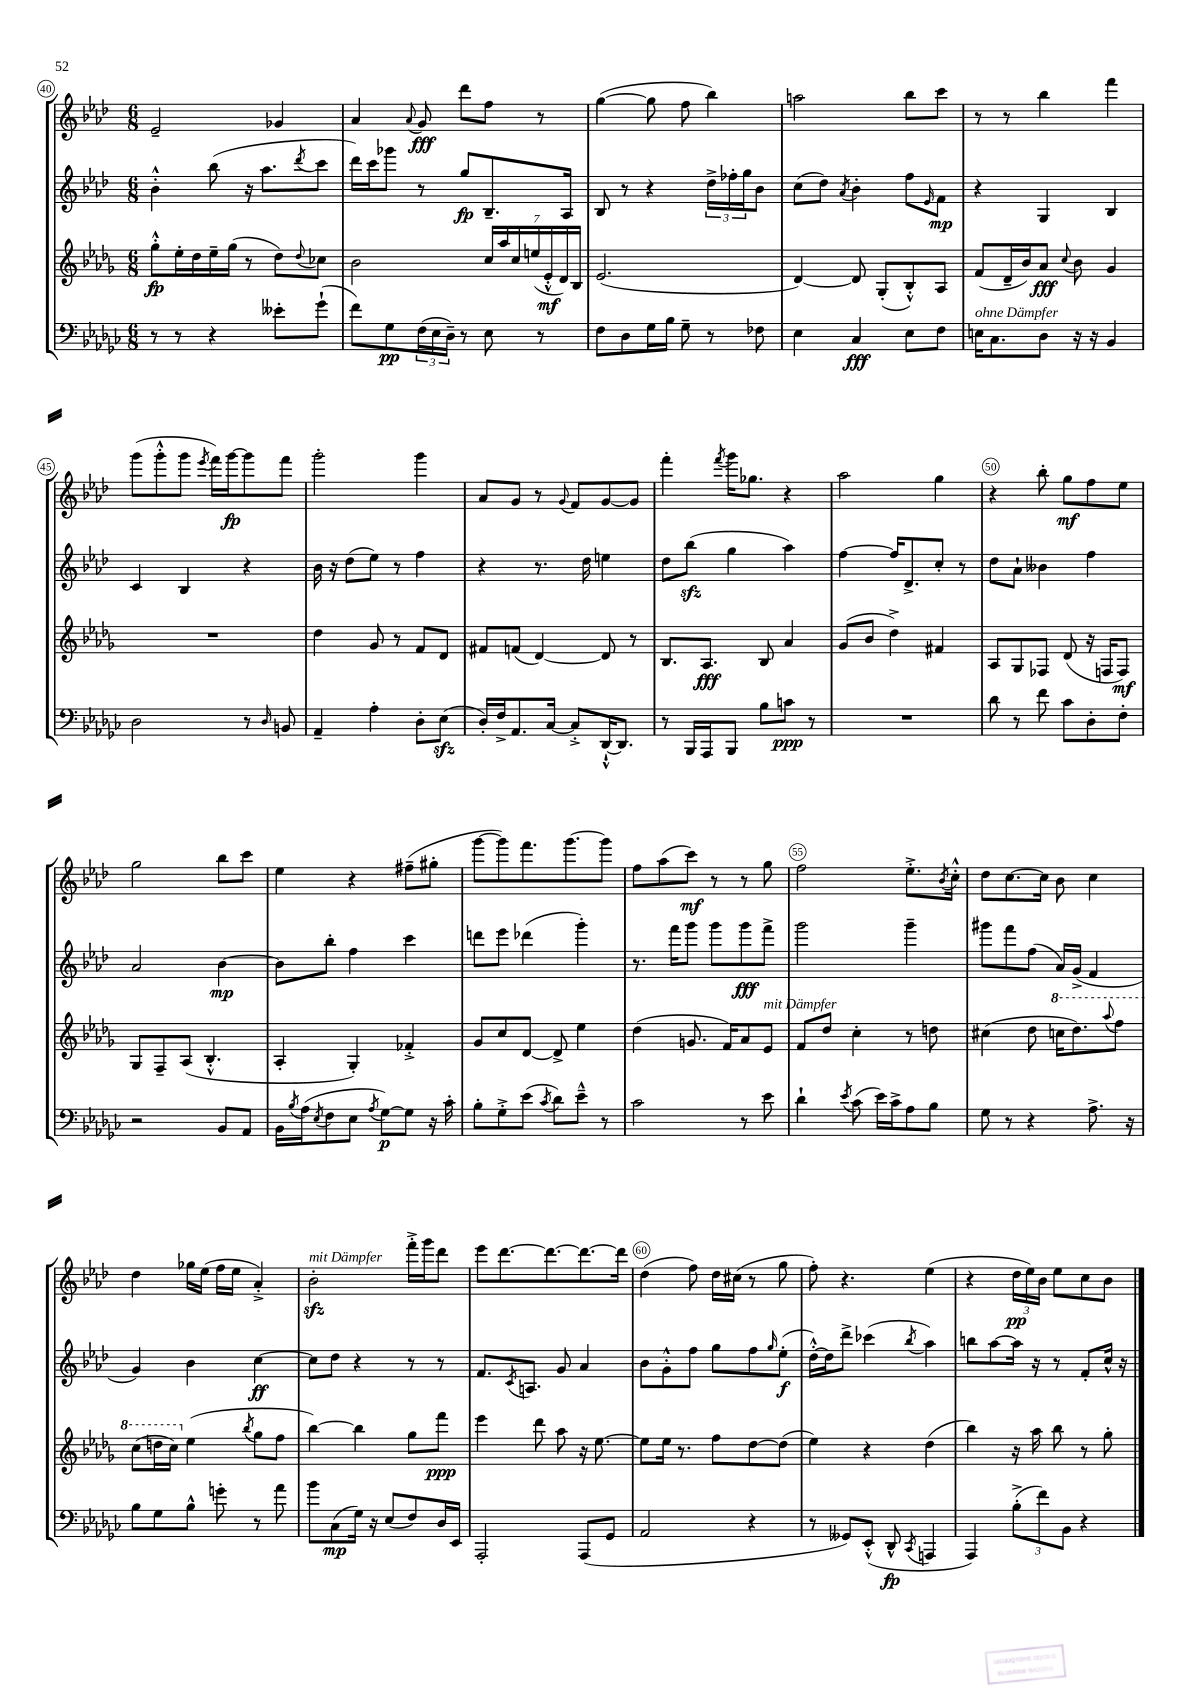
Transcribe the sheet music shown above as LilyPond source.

<<
\new StaffGroup <<
\new Staff = "s0" {
    \clef treble \key aes \major \numericTimeSignature \time 6/8
    ees'2-- ges'4 |
    aes'4 \appoggiatura { aes'8 } g'8\fff des'''8 f''8 r8 |
    g''4~( g''8 f''8 bes''4) |
    a''2 bes''8 c'''8 |
    r8 r8 bes''4 f'''4 |
    g'''8( g'''8-.-^ g'''8 \acciaccatura { ees'''8 } f'''16) g'''16~\fp g'''8 f'''8 |
    g'''2-. g'''4 |
    aes'8 g'8 r8 \appoggiatura { g'8 } f'8 g'8~ g'8 |
    f'''4-. \acciaccatura { f'''8 } g'''16 ges''8. r4 |
    aes''2 g''4 |
    r4 bes''8-. g''8\mf f''8 ees''8 |
    g''2 bes''8 c'''8 |
    ees''4 r4 fis''8--( gis''8-. |
    g'''8~ g'''8) f'''8. g'''8.~ g'''8 |
    f''8 aes''8( c'''8\mf) r8 r8 g''8 |
    f''2 ees''8.-.-> \acciaccatura { bes'8 } c''16-.-^ |
    des''8 c''8.~ c''16 bes'8 c''4 |
    des''4 ges''16 ees''16( f''16 ees''16 aes'4-.->) |
    bes'2-.\sfz^\markup { \italic "mit Dämpfer" } f'''16-.-> g'''16 des'''8 |
    ees'''8 des'''8.~ des'''8.~ des'''8.~ des'''16 |
    des''4( f''8) des''16 cis''16( r8 g''8 |
    f''8-.) r4. ees''4( |
    r4 \tuplet 3/2 { des''16\pp ees''16) bes'16 } ees''8 c''8 bes'8 \bar "|." |
}
\new Staff = "s1" {
    \clef treble \key aes \major \numericTimeSignature \time 6/8
    bes'4-.-^ bes''8( r16 aes''8. \acciaccatura { des'''8 } c'''8 |
    des'''16) c'''16 ges'''8 r8 g''8\fp bes8.-- aes16 |
    bes8 r8 r4 \tuplet 3/2 { des''16-> fes''16-. g''16 } bes'8 |
    c''8( des''8) \acciaccatura { aes'8 } bes'4-. f''8 \grace { ees'16 } f'8\mp |
    r4 g4 bes4 |
    c'4 bes4 r4 |
    bes'16 r16 des''8( ees''8) r8 f''4 |
    r4 r8. des''16 e''4 |
    des''8 bes''8\sfz( g''4 aes''4) |
    f''4~ f''16 des'8.-> c''8-. r8 |
    des''8 aes'8-! beses'4 f''4 |
    aes'2 bes'4~\mp |
    bes'8 bes''8-. f''4 c'''4 |
    d'''8 ees'''8 des'''4( g'''4-.) |
    r8. f'''16 g'''8 g'''8 g'''8\fff f'''8-> |
    g'''2 g'''4-- |
    gis'''8 f'''8 f''8( aes'16) g'16->( f'4 |
    g'4) bes'4 c''4~\ff |
    c''8 des''8 r4 r8 r8 |
    f'8. \acciaccatura { c'8 } a8. g'8 aes'4 |
    bes'8 g'8-.-^ f''8 g''8 f''8 \grace { g''16 } ees''8-.\f( |
    des''16~-.-^) des''16 des'''8-> ces'''4( \acciaccatura { bes''8 } aes''4) |
    b''8 aes''8~ aes''16 r16 r8 f'8-. c''16-^ r16 \bar "|." |
}
\new Staff = "s2" {
    \clef treble \key des \major \numericTimeSignature \time 6/8
    ges''8-.-^\fp ees''16-. des''16 ees''16-- ges''16( r8 des''8) \appoggiatura { des''8 } ces''8 |
    bes'2 \tuplet 7/4 { c''16 aes''16 c''16 e''16( ees'16-.-^\mf des'16) bes16 } |
    ees'2.( |
    des'4~) des'8 ges8-.( bes8-.-^) aes8 |
    f'8( des'16-- bes'16) aes'8\fff \appoggiatura { c''8 } bes'8 ges'4 |
    R2. |
    des''4 ges'8 r8 f'8 des'8 |
    fis'8 f'8( des'4~) des'8 r8 |
    bes8. aes8.\fff bes8 aes'4 |
    ges'8( bes'8 des''4->) fis'4 |
    aes8 ges8 fes8 des'8( r16 f16 f8\mf) |
    ges8 f8-- aes8( bes4.-.-^ |
    aes4-. ges4-.) fes'4-.-> |
    ges'8 c''8 des'8~ des'8-> ees''4 |
    des''4( g'8. f'16) aes'8 ees'8^\markup { \italic "mit Dämpfer" } |
    f'8 des''8 c''4-. r8 d''8 |
    cis''4( des''8 \ottava #1 c'''!16 des'''8.) \appoggiatura { aes'''8 } f'''8 |
    c'''8( d'''16 c'''16) \ottava #0 ees''4( \acciaccatura { bes''8 } ges''8 f''8 |
    bes''4~) bes''4 ges''8 f'''8\ppp |
    ees'''4 des'''8 aes''8 r16 ees''8.~ |
    ees''8 ees''16 r8. f''8 des''8~ des''8( |
    ees''4) r4 des''4( |
    bes''4) r16 aes''16 bes''8 r8 ges''8-. \bar "|." |
}
\new Staff = "s3" {
    \clef bass \key ges \major \numericTimeSignature \time 6/8
    r8 r8 r4 eeses'8-. ges'8-!( |
    f'8) ges8\pp \tuplet 3/2 { f16( ees16 des16--) } r8 ees8 r8 |
    f8 des8 ges16 bes16 ges8-- r8 fes8 |
    ees4 ces4\fff ees8 f8 |
    e16^\markup { \italic "ohne Dämpfer" } ces8. des8 r16 r16 bes,4 |
    des2 r8 \grace { des16 } b,8 |
    aes,4-- aes4-. des8-. ees8\sfz( |
    des16-.) f16-> aes,8. ces16~ ces8-.-> des,16~-!-^ des,8. |
    r8 bes,,16 aes,,16 bes,,8 bes8 c'8\ppp r8 |
    R2. |
    des'8 r8 f'8 ces'8 des8-. f8-. |
    r2 bes,8 aes,8 |
    bes,16 \acciaccatura { bes8 } aes16( \acciaccatura { ees8 } f8 ees8 \acciaccatura { aes8 } ges8~\p) ges8 r16 ces'16-. |
    bes8-. ges8-.-> ees'8( \acciaccatura { ces'8 } des'8) ees'8---^ r8 |
    ces'2 r8 ees'8 |
    des'4-! \acciaccatura { ees'8 } ces'8( ees'16) ces'16-> aes8 bes8 |
    ges8 r8 r4 aes8.-> r16 |
    bes8 ges8 bes8-^ g'8-. r8 aes'8 |
    bes'8 ces8\mp( ges16) r16 ees8( f8) des16 ees,16 |
    aes,,2-. aes,,8( ges,8 |
    aes,2 r4 |
    r8 geses,8) ees,8-.-^( des,8-^\fp \acciaccatura { ces,8 } a,,4 |
    aes,,4) \tuplet 3/2 { bes8-.->( f'8) bes,8 } r4 \bar "|." |
}
>>
>>
\layout { \context { \Score currentBarNumber = #40 \override BarNumber.break-visibility = ##(#f #t #t) barNumberVisibility = #(every-nth-bar-number-visible 5) \override BarNumber.stencil = #(make-stencil-circler 0.1 0.3 ly:text-interface::print) } }
